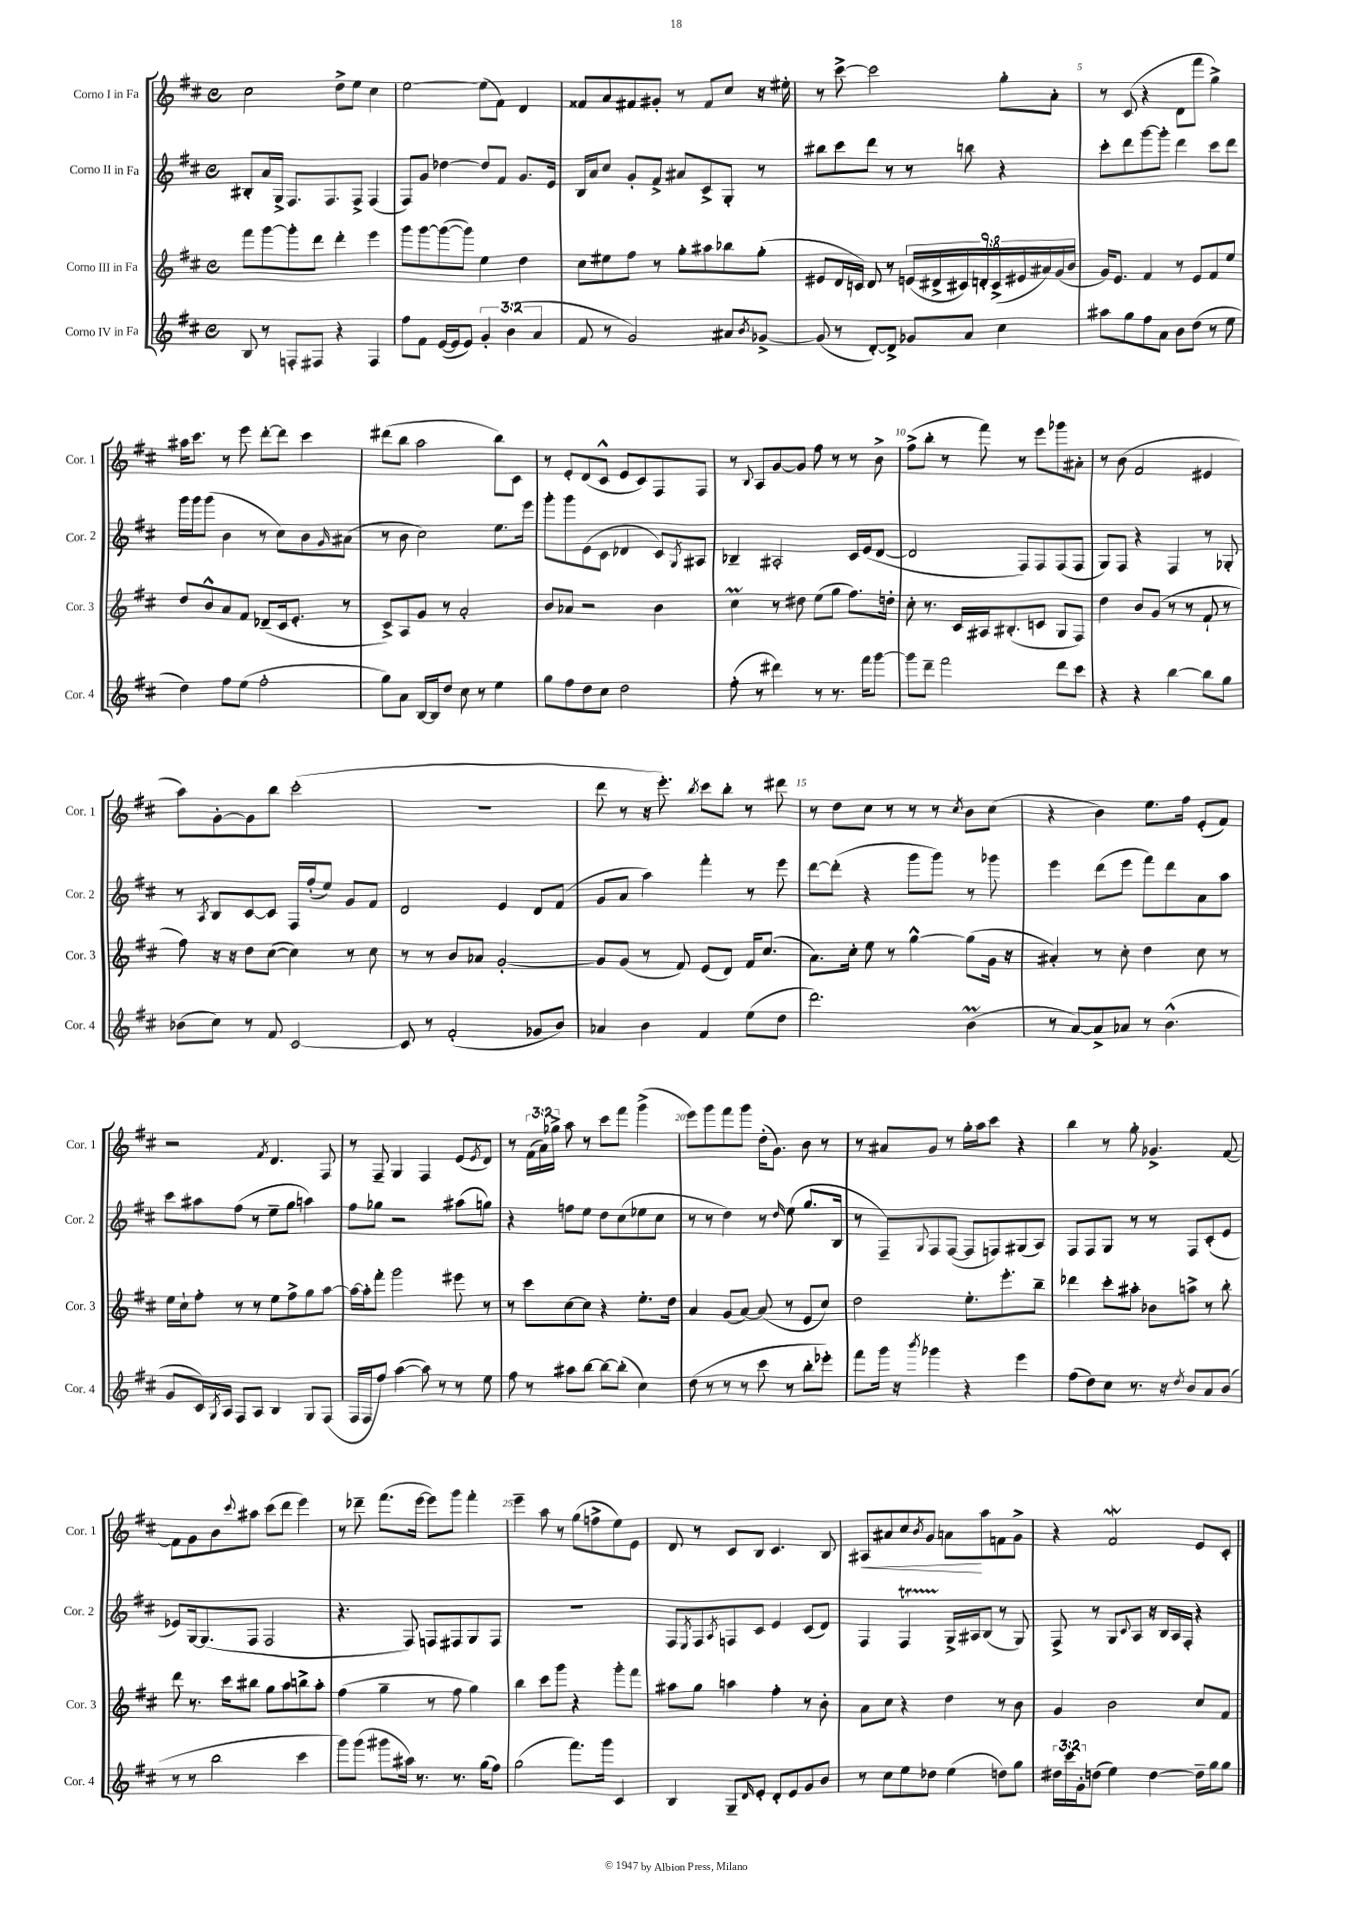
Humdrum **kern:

**kern	**kern	**kern	**kern
*staff4	*staff3	*staff2	*staff1
*clefG2	*clefG2	*clefG2	*clefG2
*k[f#c#]	*k[f#c#]	*k[f#c#]	*k[f#c#]
*M4/4	*M4/4	*M4/4	*M4/4
*met(c)	*met(c)	*met(c)	*met(c)
8B/	8fff#\L	8B#'/L	2cc#\
8r	[8ggg\	16a/L	.
.	.	16G^/JJ	.
8F'/L	8ggg'\]	8.F#/L	.
8F#/J	8ddd\J	.	.
.	.	8.F#/	.
4r	4ddd'\	.	8dd^\L
.	.	8F#^/J	8ee\J
4F#/	4eee\	(4F#/	4cc#\
=	=	=	=
8ff#\L	8ggg\L	8F#/L)	[2ee\
8f#\J	[8ggg\	8g/J	.
([16e/LL	(8ggg\_	[4dd-\	.
16e/]J	.	.	.
8e/J)	8ggg\]J)	.	.
6g'/	4ee\	8dd-/]L	(8ee\]L
.	.	8f#/J	8f#\J)
(6b\	.	.	.
.	4dd\	8.g/L	4d/
6a/	.	.	.
.	.	16e/Jk	.
=	=	=	=
8f#/	8cc#\L	16B/LL	8f##/L
.	.	16a/J	.
8r	8ee#\	8cc#/J	8a/
2g/)	8ff#\J	8g'/L	8f#/
.	8r	8f#^/J	8g#'/J
.	8gg'\L	8a#/L	8r
.	8aa#\	8c#^/	8f#/L
8a#/L	8bb-\	8G'/J	8cc#/J
8qb/	.	.	.
[8g-^/J	(8gg'\J	8r	16r
.	.	.	16ee#'\
=	=	=	=
(8g-/]	8e#/L	8bb#\L	8r
8r	16d/L	8ccc#\	[8ccc#^\
.	16c/JJ)	.	.
[8d'/L)	8d/	8ddd\J	2ccc#\]
8d^/]J	8r	8r	.
8g-/L	(18e/LL	8r	.
.	18d#^/	.	.
.	18c#/)	.	.
8a/J	.	8bb\	.
.	18d'/	.	.
.	(18c#^/	.	.
4cc#\	.	4r	8gg'\L
.	18e#/	.	.
.	18a#/)	.	.
.	.	.	8a'\J
.	(18g/	.	.
.	18b/JJ	.	.
=	=	=	=
8aa#\L	16g/LK)	8ccc#'\L	8r
.	8.e/J	.	.
8gg\	.	8ddd\	(8c#/
8ff#\	4f#/	[8ggg\	4r
8a\J	.	8ggg'\]J	.
8b\L	8r	4ddd\	8d\L
(8dd\J	8e/L	.	8fff#\J
8r	8f#/	8ccc#\L	4gg^\)
8ee\	8ee/J	8ddd\J	.
=	=	=	=
4dd\)	8dd/L	16ggg\LL	16aa#\LK
.	.	16ggg\J	8.ccc#\J
.	8b^^/	(8ggg\J	.
8ff#\L	8a/	4b\	8r
(8ee\J	8f#/J	.	8eee\
2ff#'\	(8d-~/L	8r	[8ddd'\L
.	16c#/k	8cc#\L)	8ddd\]J
.	8.e'/J	.	.
.	.	8b\	4ccc#\
.	.	16qqg/	.
.	8r	(8a#\J	.
=	=	=	=
8gg\L)	8c#^/L)	8r	(8ddd#\L
8a\J	8A/	8b\	8bb\J
[16B/LL	8g/J	2cc#\)	2aa\
16B/]J	.	.	.
8dd/J	8r	.	.
8cc#\	2a'/	.	.
8r	.	.	.
4ee\	.	8.ee\L	8bb\L)
.	.	.	8c#\J
.	.	16eee\Jk	.
=	=	=	=
8gg\L	8b/L	8ggg'\L	8r
8ff#\	8a-/J	8ggg\	8e'/L
8dd\	2r	(8e\	(8d/
8cc#\J	.	8c#\J	8c#^^/J
2dd\	.	4d-/	8e/L
.	.	.	8c#/)
.	4b\	8c#/L)	8F#/
.	.	8qG/	.
.	.	8A#/J	8F#/J
=	=	=	=
(8ff#'\	4cc#\	4B-~/	8r
.	.	.	8qqB/
8r	.	.	8A/L
4ddd#\)	8r	2A#'/	[8g/
.	8dd#\	.	8g/]J
8r	(8ee\L	.	8ff#\
8.r	8gg\J	.	8r
.	8.ff#\L)	16c#/LL	8r
16fff#\LK	.	(16e/J	.
[8ggg\J	.	[8d/J	8b^\
.	16dd'\Jk	.	.
=	=	=	=
8ggg\]L	8cc#'\	2d/]	(8ff#^\L
8ddd~\J	8.r	.	8bb'\J
2fff#\	.	.	8r
.	16c#/LL	.	.
.	16A#/J	.	8fff#\)
.	(8.B#'/	.	.
.	.	8F#/L)	8r
.	8c/J	8F#/	8eee\L
8ddd\L	8G/L	(8F#/	8ggg-\
8ccc#\J	8F#/J)	8F#/J	8a#'\J
=	=	=	=
4r	4dd\	8G/L)	8r
.	.	8F#/J	(8b\
4r	8b/L	4r	2f#/
.	(8g/J	.	.
[4bb\	8r	4F#/	.
.	8r	.	.
8bb\]L	8f#`/	8r	4e#/
8gg\J	8r	8G-'/	.
=	=	=	=
(8b-\L	8ff#\)	8r	8aa\L)
.	.	8qA/	.
8cc#\J)	16r	8B/L	[8g'\
.	16r	.	.
8r	8dd\L	[8c#/	8g\]
8f#/	([8cc#\J	8c#/]J	8bb\J
[2c#/	4cc#\])	16F#/LL	(2ccc#'\
.	.	(16ff#'/J	.
.	.	8ee/J)	.
.	8r	8g/L	.
.	8cc#\	8f#/J	.
=	=	=	=
8c#/]	8r	2d/	1r
8r	8r	.	.
(2f#'/	8b/L	.	.
.	8a-/J	.	.
.	[2g'/	4e/	.
8g-/L	.	8d/L	.
8b/J)	.	(8f#/J	.
=	=	=	=
4a-/	8g/]L	8g/L	8ddd\
.	(8g/J	8a/J	8r
4b\	8r	4aa\)	16r
.	.	.	8.eee'\)
.	8f#/)	.	.
.	.	.	8qbb/
4f#/	(8e/L	4fff#'\	8ccc#\L
.	8d/J)	.	8bb'\J
(8ee\L	16f#/LK	8r	8r
.	(8.cc#/J	.	.
8dd\J	.	8eee\	8ddd#\
=	=	=	=
2.ddd\)	8.a\L)	[8ddd\L	8r
.	.	(8ddd'\]J	8dd\L
.	16cc#'\Jk	.	.
.	8ee\	4r	8cc#\J
.	8r	.	8r
.	[4gg^^\	8ggg\L	8r
.	.	8ggg\J)	8r
.	.	.	8qcc#/
(4b\	(8gg\]L	8r	8b\L
.	16g\Jk	8ggg-\	(8cc#\J
.	16r	.	.
=	=	=	=
8r	4a#'/)	4eee\	4r
[8a/L)	.	.	.
8a^/]	8r	(8ddd\L	4b\)
8a-/J	8cc#'\	8eee\J	.
8r	4dd\	8fff#\L)	8.ee\L
(4.b^^\	.	8ddd\	.
.	.	.	16ff#\Jk
.	8cc#\	8a\	(8e'/L
.	8r	8aa\J	8f#/J)
=	=	=	=
8g/L	16ee\LL	8ccc#\L	2r
.	16cc#`\J	.	.
16c#/L)	8ff#'\J	8aa#\	.
8qG/	.	.	.
16A/JJ	.	.	.
8F#/L	8r	(8ff#\J	.
8A/J	8r	8r	.
.	.	.	8qf#/
4B/	8ee\L	8ee~\L	4.d/
.	8ff#^\	8gg\J	.
8G/L	8gg\	4aa\)	.
(8F#/J	[8aa\J	.	8F#/
=	=	=	=
16F#/LL	16aa\_LL	8ff#\L	8r
16F#/J	16aa'\]J	.	.
8ff#/J)	8fff#'\J	8gg-\J	8F#~/
([4aa\	2ggg\	2r	4G/
8aa\])	.	.	4F#/
8r	.	.	.
8r	8eee#\	(8aa#\L	(8e/L
.	.	.	8qe/
8ee\	8r	8gg\J)	8d/J)
=	=	=	=
8ff#\	8r	4r	8r
8r	8ccc#\L	.	(24f#\LL
.	.	.	24a\)
.	.	.	24gg-^\JJ
8aa#\L	[8cc#\	8ff\L	8aa\
[8bb\J	8cc#\]J	8ee\J	8r
8bb\_L	4r	8dd\L	8ccc#\L
(8bb'\]J	.	(8cc#\	8fff#\J
4cc#\)	8.ee'\L	8ee-\	(4ggg^\
.	.	8cc#\J	.
.	16dd\Jk	.	.
=	=	=	=
(8dd\	4a/	8r	8eee\L)
8r	.	8r	8ggg\
8r	(8g/L	4dd\)	8fff#\
8r	[8a/J)	.	8ggg\J
8ccc#\	(8a/]	8r	(16dd'\LK
.	.	.	8.g\J)
.	.	16qqdd/	.
8r	8r	(8ee\	.
8bb'\L	8e/L	8.gg/L	8b\
8eee-'\J)	8cc#/J)	.	8r
.	.	16B/Jk	.
=	=	=	=
8fff#\L	2dd\	8r	8r
16ggg\Jk	.	8F#~/L)	8a#/L
16r	.	.	.
8qbbb/	.	8qqG/	.
4ggg-\	.	8F#/	8g/J
.	.	([8F#/J	8r
4r	8.ee'\L	8F#/]L	16gg'\LL
.	.	.	16aa\J
.	.	8F/)	8ccc#\J
.	8.eee'\	.	.
4eee\	.	(8G#/	4r
.	8bb~\J	8A/J)	.
=	=	=	=
(8ff#\L	4ddd-\	8F#/L	4bb\
8dd\)	.	8F#/	.
8cc#\J	8ccc#'\L	8G/J	8r
8.r	8aa#'\J	8r	8gg'\
.	8b-\L	8r	4.g-^/
16r	.	.	.
8qdd/	.	.	.
8b/L	8aa^\J	8F#/L	.
8a/	8r	(8c#'/	.
(8b/J	8bb'\	8e/J	[8f#/
=	=	=	=
8r	8ddd\	8e-/L)	8f#\]L
8r	8.r	[16G/k	8g\
.	.	(8.G/]	.
2bb\	.	.	8b\
.	16ccc#\LK	.	.
.	.	.	8qqccc#/
.	8bb#\J	8F#/J	8aa#\J
.	8gg\L	2F#/	(8ccc#\L
.	8aa\	.	8ddd\J
4ccc#\	8bb^\	.	4eee\)
.	8aa'\J	.	.
=	=	=	=
8ggg\L)	(4ff#\	4.r	8r
(8ggg\J	.	.	8ddd-~\
8ggg#\L	4gg~\	.	(8.fff#\L
16aa#\Jk)	.	8F#/)	.
8.r	.	.	[16eee\Jk
.	8r	8F/L	8eee\]L)
8.r	8ff#\	8F#/	8ggg\J
.	4gg\)	8G/	4fff#'\
(16gg\LK	.	.	.
8ff#\J)	.	8F#/J	.
=	=	=	=
(2gg\	4bb\	1r	4eee~\
.	8ccc#\L	.	8aa\
.	8ggg\J	.	8r
8.fff#\L)	4r	.	(8gg\L
.	.	.	8ff^\
16ggg\Jk	.	.	.
4c#/	8ggg'\L	.	8ee\)
.	8fff#\J	.	8e\J
=	=	=	=
4B/	8aa#\L	8F#/L	8d/
.	.	8qE/	.
.	8gg\J	8F#/	8r
.	.	8qA/	.
8G~/L	4aa\	8F/	8c#/L
16qqd/	.	.	.
8e'/J	.	8c#/J	8B/J
8d'/L	4ff#'\	4e/	4.c#/
8e/	.	.	.
8g/	8r	(8c#/L	.
8b/J	8b'\	8d/J)	8B/
=	=	=	=
8r	8a\L	4F#/	8A#/L
8cc#\L	8cc#\J	.	8a#/
8ee\	4r	4F#/	8cc#/
.	.	.	8qb/
8dd-\J	.	.	8g/J
(4ee\	4dd\	16G^/LL	8a\L
.	.	16A#/J	.
.	.	(8B/J	8aa\
8dd\L)	8r	8r	8f\
8gg\J	8b\	8G/)	8g^\J
=	=	=	=
24dd#\LL	4g/	8F#^/	4r
24ccc#\	.	.	.
24g'\J	.	.	.
(8dd\J	.	8r	.
4ee\)	2b\	8G/L	2f#/
.	.	8qqc#/	.
.	.	8A/J	.
[4dd\	.	16r	.
.	.	16B/LL	.
.	.	16A/	.
.	.	16F#'/JJ	.
16dd~\]LL	8cc#/L	4r	8e/L
16gg\J	.	.	.
8gg\J	8f#/J	.	8c#'/J
==	==	==	==
*-	*-	*-	*-
